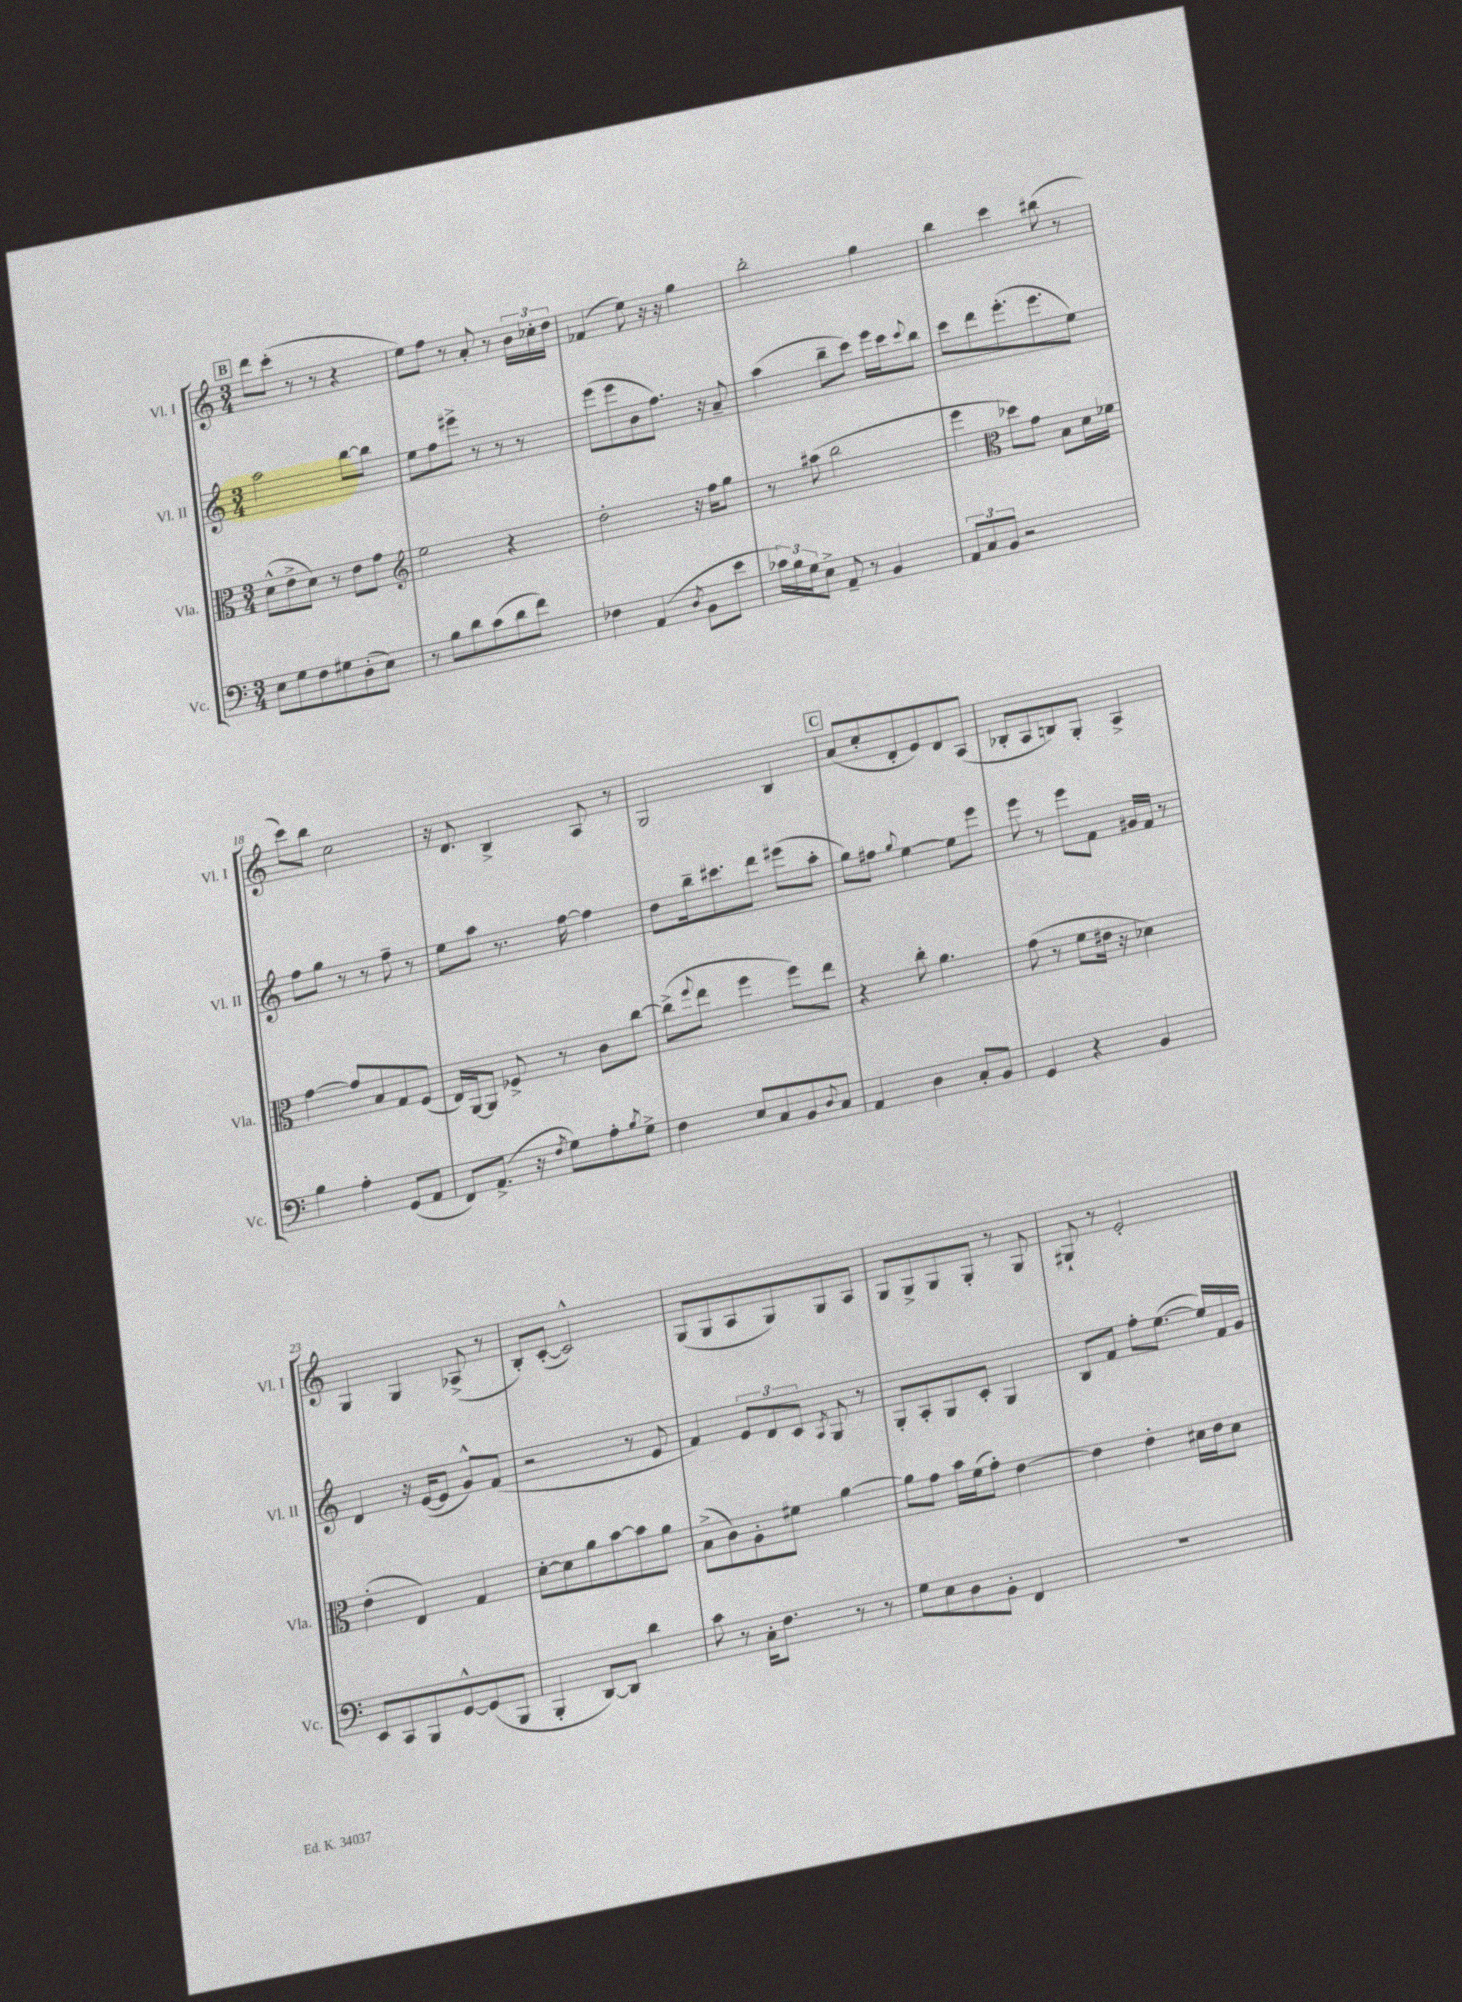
<<
\new StaffGroup <<
\new Staff = "s0" \with { instrumentName = "Vl. I" shortInstrumentName = "Vl. I" } {
    \clef treble \key c \major \numericTimeSignature \time 3/4
    \mark \markup { \box "B" } d'''8 c'''8-.( r8 r8 r4 |
    e''8) f''8 r8 a'8-. r8 \tuplet 3/2 { b'16 ces''16-. d''16 } |
    fes'4( e''8) r16 r16 g''4 |
    b''2-. g''4 |
    b''4 c'''4 bis''8( r8 |
    c'''8) b''8 c''2 |
    r16 d'8. b4-> a8 r8 |
    g2 b4 |
    \mark \markup { \box "C" } a'8( c''8-. d'8-. e'8) d'8 a8( |
    bes8-. a8 b8) g8-. a4-> |
    g4 g4 aes8->( r8 |
    b8-.) c'8~-.( c'2-^) |
    g8( g8 a8 g8) g8 a8 |
    g8 g8-> g8 g8-. r8 g8 |
    gis8-! r8 e'2-. \bar "|." |
}
\new Staff = "s1" \with { instrumentName = "Vl. II" shortInstrumentName = "Vl. II" } {
    \clef treble \key c \major \numericTimeSignature \time 3/4
    \mark \markup { \box "B" } a''2 b''8~ b''8 |
    e''8 f''8 eis'''8-> r8 r8 r8 |
    e'''8( e'''8 b'8 f''8.) r16 a'8-- |
    a''4( b''8-- c'''8) e'''16 c'''16 \appoggiatura { c'''8 } b''8 |
    c'''8 d'''8 e'''8.-.( e'''8. e''8) |
    f''8 g''8 r8 r8 f''8-- r8 |
    e''8 a''8 r8. f''16~ f''4 |
    d''8 b''16-- cis'''8. d'''8 eis'''8( a''8-. |
    \mark \markup { \box "C" } g''8) fis''8 \appoggiatura { g''8 } e''4~ e''8 e'''8 |
    e'''8 r8 e'''8 f'8 gis'16 f'16 r8 |
    d'4 r16 e'16~( e'8 g'8-^) f'8( |
    r2 r8 e'8 |
    f'4) \tuplet 3/2 { e'8 d'8 c'8 } \acciaccatura { a8 } g8 r8 |
    g8-. a8-. g8 c'8-. g4 |
    b8 f'8 f''8-. e''8.~( e''16) f'16 g'16 \bar "|." |
}
\new Staff = "s2" \with { instrumentName = "Vla." shortInstrumentName = "Vla." } {
    \clef alto \key c \major \numericTimeSignature \time 3/4
    \mark \markup { \box "B" } d'8-^( e'8-> d'8) r8 e'8 g'8 |
    \clef treble e''2 r4 |
    d''2-. r16 f''16 g''8 |
    r8 ais''8( b''2 |
    e'''4 \clef alto des''8) g'8 b8 d'16 fes'16 |
    g'4~ g'8 b8 g8 f8( |
    e16) a,16~ a,8 fes8-> r8 c'8 c''8~ |
    c''8->( \appoggiatura { f''8 } e''8 f''4 f''8) e''8 |
    \mark \markup { \box "C" } r4 c''8-. a'4. |
    g'8( r8 f'8 eis'16 r16 des'4) |
    e'4-.( e4) g4 |
    d'8~-. d'8 a'8 b'8~ b'8 a'8 |
    b8->( c'8) a8-. fis'8 a'4~ |
    a'8 g'8 b'16 f'16( g'8-.) e'4~ |
    e'4 e'4-. dis'16 e'16 dis'8 \bar "|." |
}
\new Staff = "s3" \with { instrumentName = "Vc." shortInstrumentName = "Vc." } {
    \clef bass \key c \major \numericTimeSignature \time 3/4
    \mark \markup { \box "B" } e8 g8 f8 gis8 d8-.( e8) |
    r8 b8 d'8 c'8( d'8 f'8) |
    fes4 a,4( \acciaccatura { d8 } b,8 e'8 |
    \tuplet 3/2 { ces'16) b16 g16 } e8-> a,8-- r8 b,4 |
    \tuplet 3/2 { a,8 c8 b,8 } r2 |
    b4 a4-. g,8( a,8 |
    f,8) a,8.->( r16 \acciaccatura { f8 } g8) a8-. \acciaccatura { b8 } g8-> |
    f4 e8 c8 b,8 \appoggiatura { d8 } c8 |
    \mark \markup { \box "C" } a,4 d4 c8-. b,8 |
    g,4 r4 b,4 |
    e,8 c,8 b,,8 g,8~-^ g,8( b,,8 |
    b,,4-. d,8~) d,8 d'4 |
    c'8 r8 c16-. f8. r8 r8 |
    g8 e8 d8 b,8-. f,4 |
    R2. \bar "|." |
}
>>
>>
\layout { \context { \Score currentBarNumber = #13 } }
